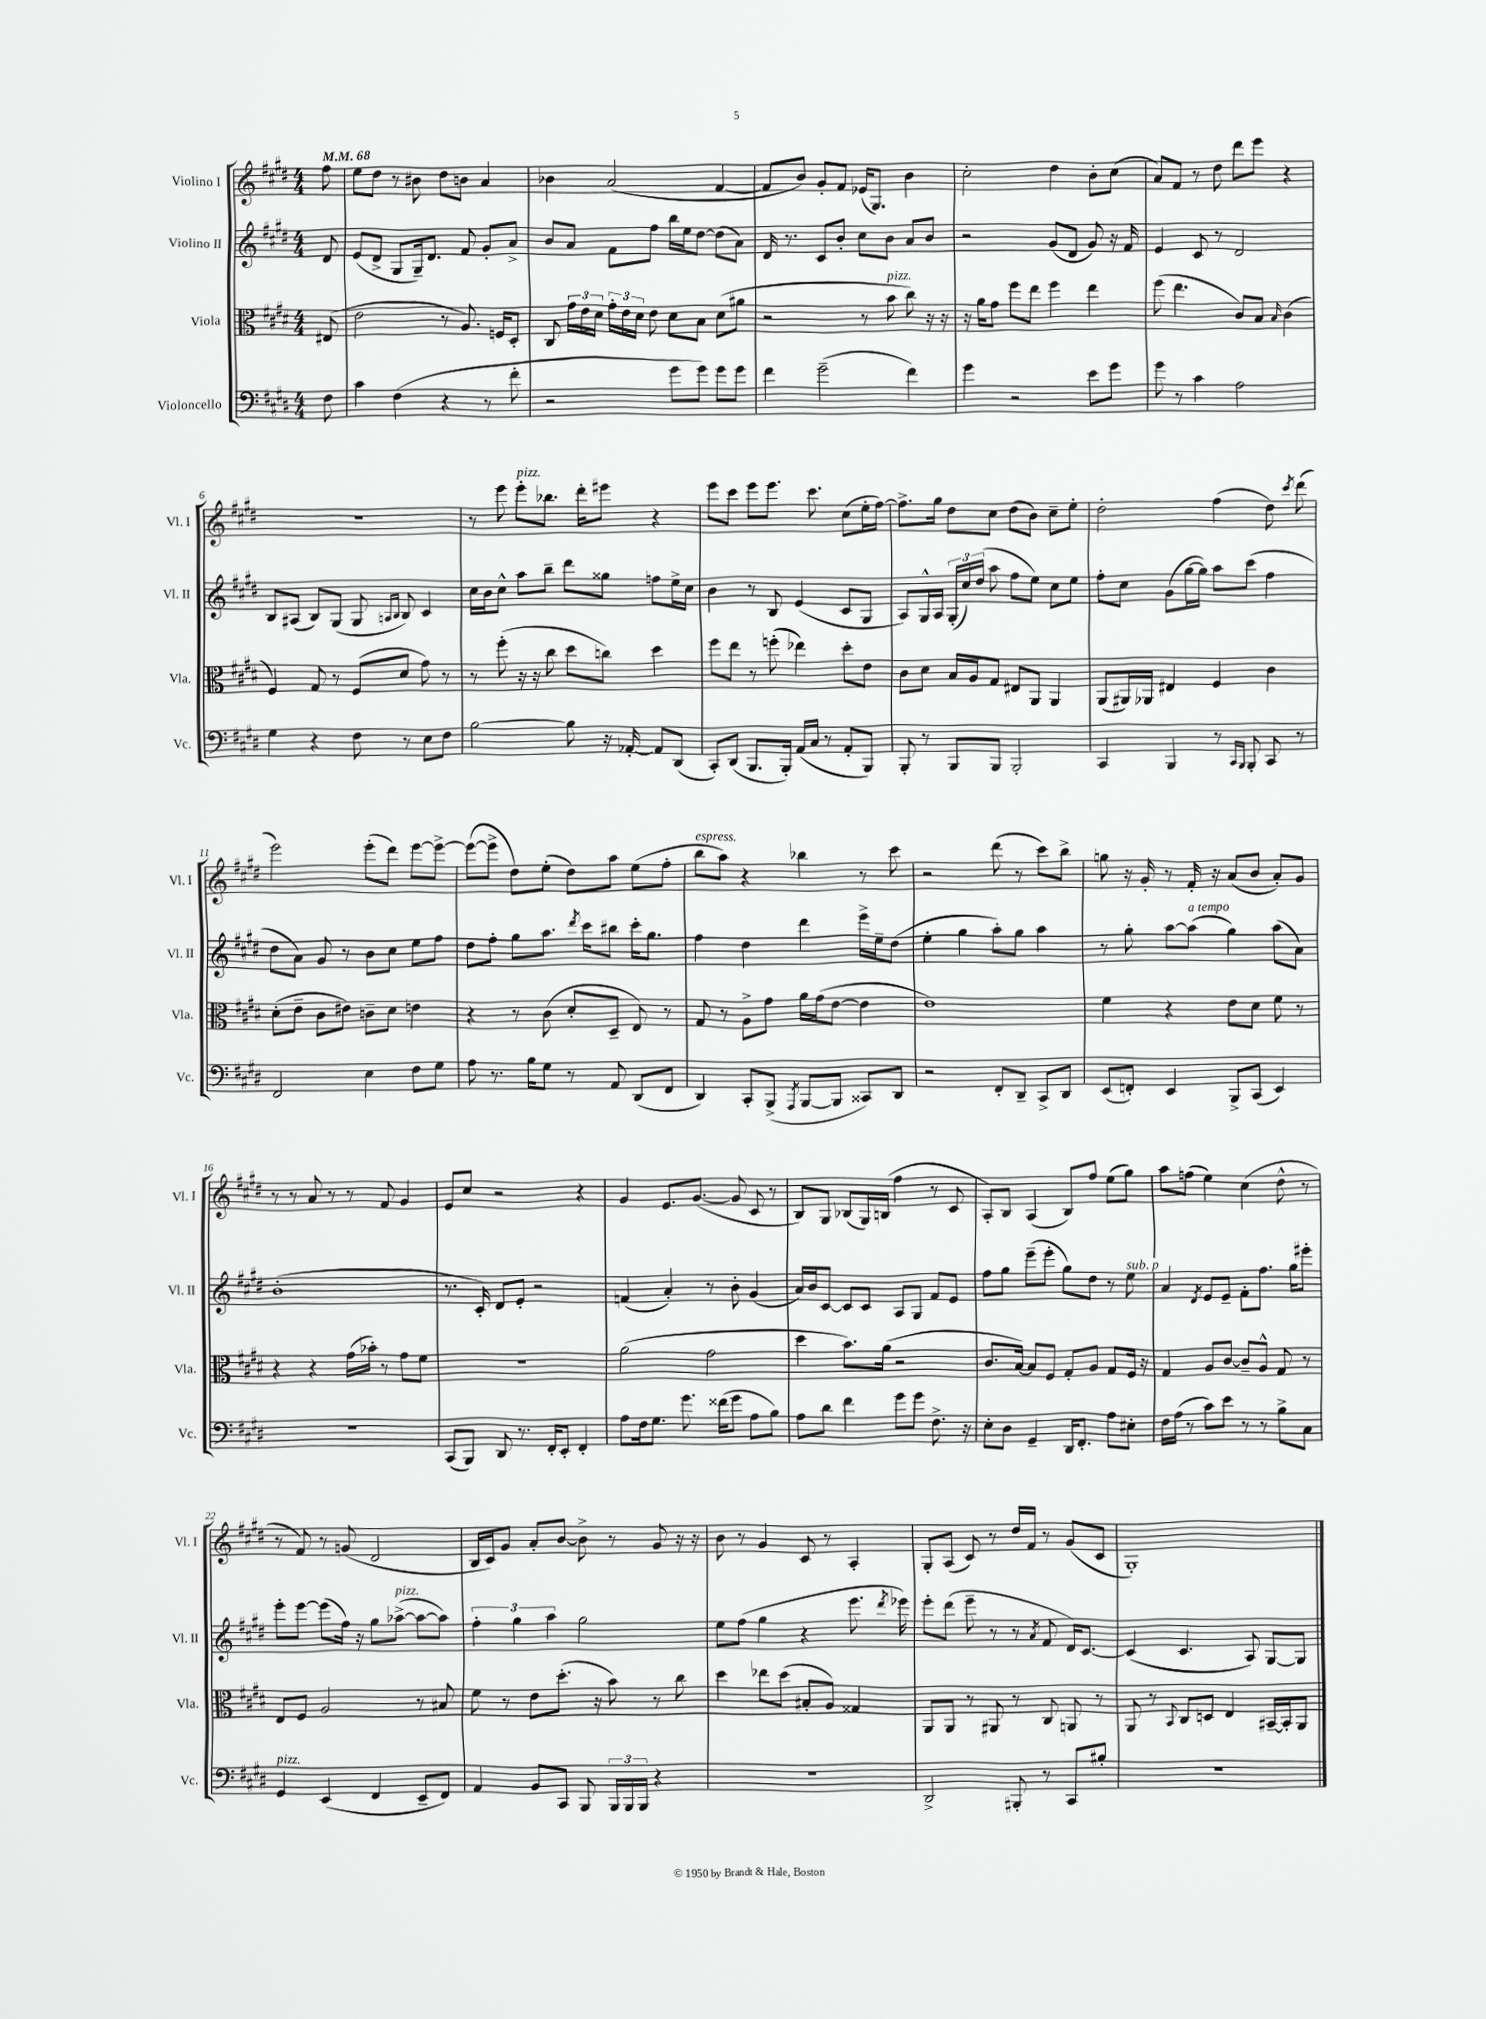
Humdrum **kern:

**kern	**kern	**kern	**kern
*part4	*part3	*part2	*part1
*staff4	*staff3	*staff2	*staff1
*I"Violoncello	*I"Viola	*I"Violino II	*I"Violino I
*I'Vc.	*I'Vla.	*I'Vl. II	*I'Vl. I
*clefF4	*clefC3	*clefG2	*clefG2
*k[f#c#g#d#]	*k[f#c#g#d#]	*k[f#c#g#d#]	*k[f#c#g#d#]
*M4/4	*M4/4	*M4/4	*M4/4
*MM68	*MM68	*MM68	*MM68
=	=	=	=
8F#\	(8E#X/	8d#/	8ff#\
=1	=1	=1	=1
4c#\	2e\	(8e/L	8ee\L
.	.	8d#^/J	8dd#\J
(4F#\	.	8G#/L	8r
.	.	16G#~/k)	8b#X\
.	.	8.d#/J	.
4r	8r	.	8dd#\L
.	8.A/)	8f#/	8bn\J
8r	.	8g#'/L	4a/
.	16Fn/KL	.	.
8f#'\	8D#'/J	8a^/J	.
=2	=2	=2	=2
2r	8C#/	8b/L	4b-X\
.	24g#\LL	8a/J	.
.	24e\	.	.
.	24d#\JJ	.	.
.	24g#'\LL	8f#\L	(2a/
.	24e\	.	.
.	24d#\JJ	.	.
.	8e\	8ff#\J	.
8g#\L	8d#\L	16bb\LL	.
.	.	16ee\J	.
8g#\J)	8B\J	[8dd#\J	.
8g#\L	(8d#\L	(8dd#\L]	[4f#/
8g#\J	8a#X\J	8a\J)	.
=3	=3	=3	=3
4f#\	2r	16d#/	8f#/L]
.	.	8.r	.
.	.	.	8b/J)
(2g#~\	.	8c#/L	8g#'/L
.	.	8b'/J	8f#/J
.	8r	8cc#\L	(16e-X/KL
.	.	.	8.G#/J)
!	!LO:TX:a:i:t=pizz.	!	!
.	8b\	8b\J	.
4f#\)	8cc#\)	8a/L	4b\
.	16r	8b/J	.
.	16r	.	.
=4	=4	=4	=4
4g#\	16r	2r	2cc#'\
.	16a\KL	.	.
.	8g#\J	.	.
2r	8ff#\L	.	.
.	8ee\J	.	.
.	4ff#\	(8g#/L	4dd#\
.	.	8d#/J	.
8e\L	4ee\	8g#/)	8b'\L
8g#\J	.	16r	(8cc#\J
.	.	16f#/	.
=5	=5	=5	=5
8g#\	(8ff#\	4e/	8a/L)
8r	4.ee\	.	8f#/J
4c#\	.	8c#/	8r
.	.	8r	8dd#\
2A\	8c#/L)	2d#/	8ddd#\L
.	8B/J	.	8eee\J
.	16qqB/	.	.
.	(4c#\	.	4r
!!LO:LB:g=z
=6	=6	=6	=6
4G#\	4F#/)	8B/L	1r
.	.	(8A#X/J	.
4r	8G#/	8B/L)	.
.	8r	(8G#/J	.
8F#\	(8F#/L	8G#/	.
.	.	16qqAn/LL	.
.	.	16qqB/JJ	.
8r	8d#/J	8B/)	.
8E\L	8g#\)	4c#/	.
8F#\J	8r	.	.
=7	=7	=7	=7
[2B\	8r	16cc#\LL	8r
.	.	16b\J	.
.	(8ff#'\	8cc#^^\J	8eee\
!	!	!	!LO:TX:a:i:t=pizz.
.	16r	8aa\L	8eee'\L
.	16r	.	.
.	8cc#\	8bb~\J	8.bb-X\J
8B\]	8dd#\L	8ddd#\L	.
.	.	.	16ddd#'\KL
16r	8ccn\J)	8gg##X\J	8eee#X\J
[16AA-X'/	.	.	.
8AA-/L]	4dd#\	8ffn\L	4r
(8DD#/J	.	16ee^\L	.
.	.	16cc#\JJ	.
=8	=8	=8	=8
8CC#'/L)	8ff#\L	4b\	8eee\L
(8DD#/J	8ee\J	.	8ccc#\J
8.BBB/L	8r	8r	8eee\L
.	(8ffn'\	8B/	8.eee\J
16BBB'/Jk)	.	.	.
(16AA/LL	4ee-X\)	(4e/	.
16C#/JJ	.	.	8.ccc#\
8r	.	.	.
8AA'/L	8dd#'\L	8c#/L	(8cc#\L
8BBB/J)	8e\J	8G#/J	16ee'\L
.	.	.	[16ff#\JJ)
=9	=9	=9	=9
8BBB'/	8c#\L	8A/L)	8.ff#^\L]
8r	8d#\J	16G#^^/L	.
.	.	16A/JJ	16gg#\Jk
8BBB/L	16B/LL	(24G#'/LL	8dd#\L
.	.	24cc#/)	.
.	16A/J	.	.
.	.	(24dd#/JJ	.
8BBB/J	8G#/J	8aa\	8cc#\J
2BBB'/	8E#X/L	8ff#\L	(8dd#\L
.	8AA/J	8ee\J)	8b\J)
.	4AA/	8cc#\L	8cc#~\L
.	.	8ee\J	8ee'\J
=10	=10	=10	=10
4CC#/	(8AA/L	8ff#'\L	2dd#'\
.	16AA#X/L)	8cc#\J	.
.	16AA-X/JJ	.	.
4BBB/	4E#X/	(8g#\L	.
.	.	[16gg#\L	.
.	.	16gg#\JJ])	.
8r	4F#/	8aa\L	(4ff#\
16qqCC#/LL	.	.	.
16qqBBB/JJ	.	.	.
8BBB'/	.	(8ccc#\J	.
8CC#/	4c#\	4ff#\	8dd#\)
.	.	.	8qccc#/
8r	.	.	(8ddd#\
!!LO:LB:g=z
=11	=11	=11	=11
2FF#/	(8d#'\L	8dd#\L	2eee\)
.	8e~\J	8a\J)	.
.	8c#\L	8g#/	.
.	8e#X\J)	8r	.
4E\	8cn~\L	8b\L	(8eee'\L
.	8d#\J	8cc#\J	8ddd#\J)
8F#\L	4en\	8ee\L	[8eee\L
8G#\J	.	8ff#\J	8eee^\J_
=12	=12	=12	=12
8A\	4r	8dd#\L	(8eee\L_
8.r	.	8ff#'\J	8eee^\J]
.	8r	8gg#\L	8dd#\L)
16B\KL	.	.	.
8G#\J	(8c#\	8.aa\J	(8ee'\J
8r	8d#'/L	.	8dd#\L)
.	.	8qddd#/	.
.	.	16ccc#\KL	.
8AA/	8D#~/J	8bb#X\J	8aa\J
(8DD#/L	8E/)	16ccc#'\KL	(8ee\L
.	.	8.gg#\J	.
8FF#/J	8r	.	8ff#'\J
=13	=13	=13	=13
!	!	!	!LO:TX:a:i:t=espress.
4DD#/)	8G#/	4ff#\	8bb\L
.	8r	.	8aa\J)
8CC#'/L	8A^\L	4dd#\	4r
(8BBB^/J	8g#\J	.	.
8qAAA/	.	.	.
[8BBB/L	16a\LL	4ddd#\	4bb-X\
.	(16g#\J	.	.
8BBB/J]	[8e\J	.	.
8CC##X/L)	4e\]	16eee^\LL	8r
.	.	16ee~\J	.
8DD#/J	.	(8dd#\J	8ccc#\
=14	=14	=14	=14
2r	1e)	4ee'\	2r
.	.	4gg#\	.
8FF#'/L	.	8aa'\L)	(8ddd#\
8DD#~/J	.	8gg#\J	8r
8CC#^/L	.	4aa\	8ccc#\L)
8DD#/J	.	.	8bb^\J
=15	=15	=15	=15
(8EE/L	4f#\	8r	8ggn\
8FFn'/J)	.	8gg#'\	16r
.	.	.	16g#'/
4EE/	4r	[8aa\L	8r
!	!	!LO:TX:a:i:t=a tempo	!
.	.	(8aa\J]	16f#'/
.	.	.	16r
8BBB^/L	8e\L	4gg#\)	(8a/L
(8CC#/J	8d#\J	.	8b/J
4EE/)	8f#\	(8aa\L	8a'/L)
.	8r	8a\J)	8g#/J
!!LO:LB:g=z
=16	=16	=16	=16
1r	4r	(1b'	8r
.	.	.	8r
.	4r	.	8a/
.	.	.	8r
.	(16g#\LL	.	8r
.	16b-X'\JJ)	.	.
.	8r	.	8f#/
.	8g#\L	.	4g#/
.	8f#\J	.	.
=17	=17	=17	=17
(8CC#/L	1r	8.r	8e/L
8BBB/J)	.	.	8cc#/J
.	.	16c#'/)	.
8DD#/	.	8d#/L	2r
8.r	.	8e'/J	.
.	.	2r	.
16FF#'/KL	.	.	.
8EE'/J	.	.	.
4FF#'/	.	.	4r
=18	=18	=18	=18
8A\L	(2a\	(4fn/	4g#/
16F#\k	.	.	.
8.G#\J	.	.	.
.	.	4a'/)	8.e/L
8.g#\	.	.	.
.	.	.	([8.g#/J
.	2g#\	8r	.
(16f##X\KL	.	.	.
8g#\J	.	8b'\	8g#/]
8A\L	.	(4g#/	8c#/
8B\J)	.	.	8r
=19	=19	=19	=19
8A\L	4dd#\	16a/LL)	8B/L)
.	.	16b/J	.
8d#\J	.	[8c#/J	8G#/J
4f#\	8.b\L)	8c#/L]	(8B-X/L
.	.	8c#/J	16G#/L)
.	(16a\Jk	.	(16Bn/JJ
8g#\L	2r	8A/L	4ff#\
8g#\J	.	8G#/J	.
8.F#^\	.	8f#/L	8r
.	.	8e/J	8c#/
16r	.	.	.
=20	=20	=20	=20
8E'\L	8.c#/L	8ff#\L	8A'/L)
8D#\J	.	8gg#\J	8B/J
.	[16B/Jk)	.	.
4GG#~/	8B/L]	(8eee~\L	(4A/
.	8F#/J	8eee'\J	.
16DD#/KL	8G#'/L	8gg#\L)	8B/L)
8.FF#'/J	.	.	.
.	8A/J	8dd#\J	8ff#/J
8A\L	8G#/L	8r	(8ee\L
!	!	!LO:TX:a:i:t=sub. p	!
8E#X'\J	16F#/Jk	8ee\	8gg#\J)
.	16r	.	.
=21	=21	=21	=21
16F#\LL	4G#/	4a/	8aa\L
(16A\JJ	.	.	.
8r	.	.	(8ffn\J
.	.	8qd#/	.
8c#\L)	8A/L	8e/L	4ee\)
8e\J	[8c#/J	8e~/J	.
8r	8c#~/L]	8f#'\L	(4cc#\
8r	8A^^/J	8.ff#\J	.
8B^\L	8G#/	.	8dd#^^\
.	.	16gg#\KL	.
8C#\J	8r	8eee#X'\J	8r
!!LO:LB:g=z
=22	=22	=22	=22
!LO:TX:a:i:t=pizz.	!	!	!
4GG#/	8E/L	8eee'\L	8r
.	8F#/J	[8eee\J	8f#/)
(4EE/	2A/	(8eee\L]	8r
.	.	16ff#\Jk)	(8gn/
.	.	16r	.
4FF#/	.	8gg#\L	2d#/
!	!	!LO:TX:a:i:t=pizz.	!
.	.	([8aa-X^\J	.
8EE~/L	8r	8aa-\L_	.
8FF#/J)	8B#X/	8aa-\J])	.
=23	=23	=23	=23
4AA/	8f#\	6ff#'\	16B/LL
.	.	.	16c#/J)
.	8r	.	8g#/J
.	.	6gg#\	.
8BB/L	8e\L	.	8a'/L
.	.	6aa\	.
8CC#/J	(8.dd#'\J	.	[8b/J
8BBB/	.	2gg#\	8b^\]
.	16r	.	.
24BBB/LL	8b\)	.	8r
24BBB/	.	.	.
24BBB/JJ	.	.	.
4r	8r	.	8g#/
.	8cc#\	.	16r
.	.	.	16r
=24	=24	=24	=24
1r	4dd#\	8ee\L	8b\
.	.	(8ff#\J	8r
.	8ee-X\L	4gg#\	4g#/
.	(8dd#\J	.	.
.	8B#X'/L	4r	8c#/
.	8A/J)	.	8r
.	4G##X/	8.eee\	4A'/
.	.	8qddd#/	.
.	.	16eee-X\)	.
=25	=25	=25	=25
2DD#^/	8AA/L	8eee'\L	8G#'/L
.	8AA/J	(8ddd#\J	(8A/J
.	8r	8eee~\	8c#/)
.	8AA#X/	8r	8r
8BBB#X'/	8r	8r	16dd#/LL
.	.	.	16f#/JJ
.	.	8qa/	.
8r	8C#/	8f#/	8r
8CC#/L	8AAn/	16d#/KL)	(8g#/L
.	.	[8.c#/J	.
8B#X'/J	8r	.	8c#/J
=26	=26	=26	=26
1r	8AA/	(4c#/]	1G#')
.	8r	.	.
.	8qqBB/	.	.
.	8C#/L	4.c#/	.
.	8Dn/J	.	.
.	4E/	.	.
.	.	8A/)	.
.	[16BB#X~/LL	[8G#/L	.
.	16BB#'/J]	.	.
.	8AA/J	8G#/J]	.
==	==	==	==
*-	*-	*-	*-
